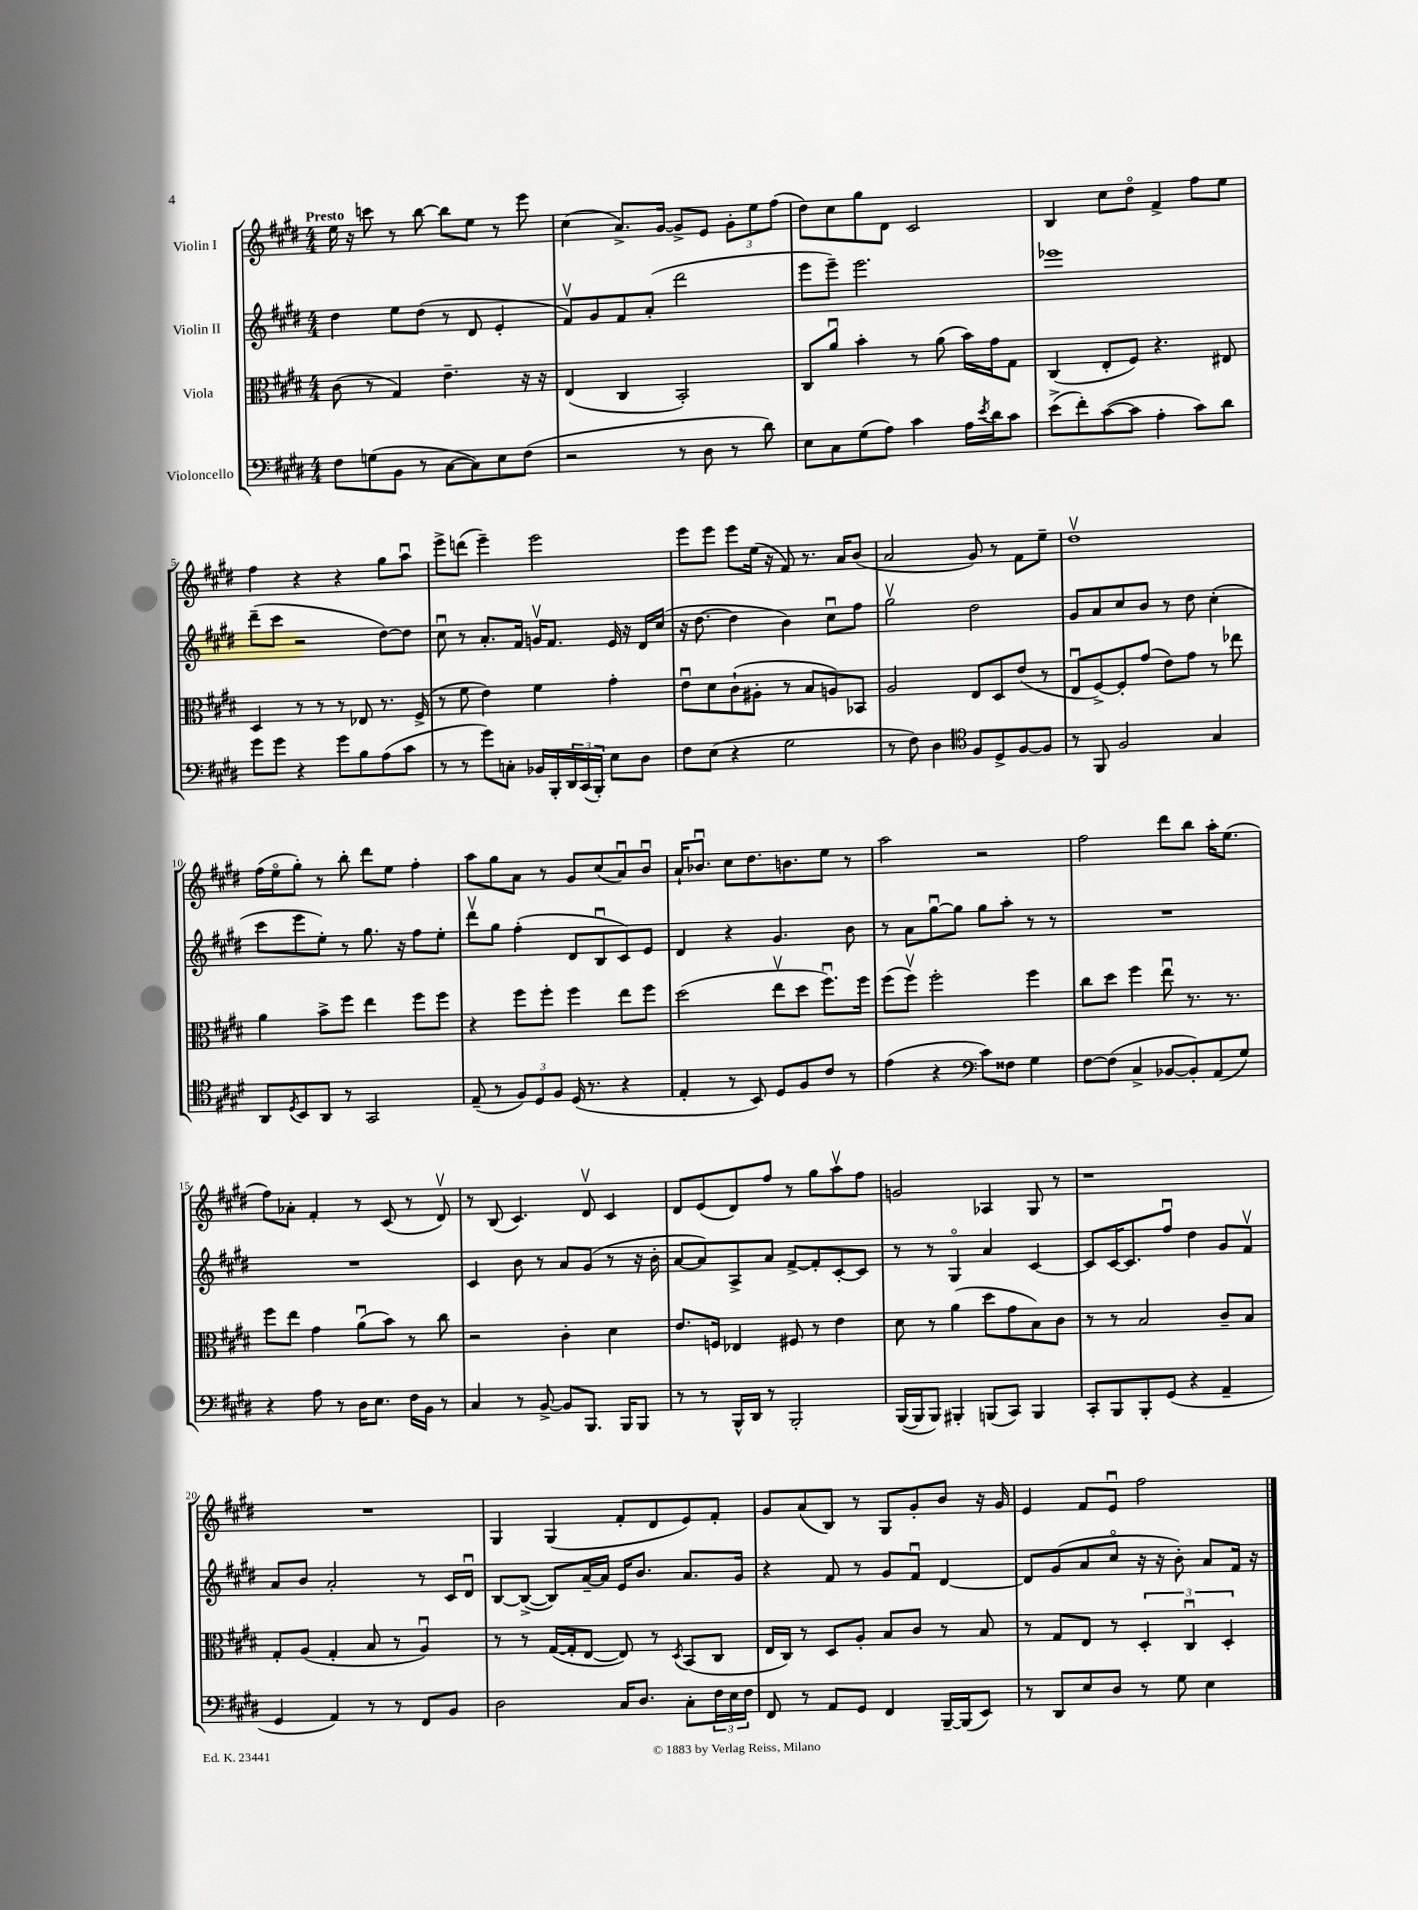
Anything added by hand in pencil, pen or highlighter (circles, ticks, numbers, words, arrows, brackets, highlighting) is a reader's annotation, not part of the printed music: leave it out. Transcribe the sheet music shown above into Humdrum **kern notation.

**kern	**kern	**kern	**kern
*staff4	*staff3	*staff2	*staff1
*clefF4	*clefC3	*clefG2	*clefG2
*k[f#c#g#d#]	*k[f#c#g#d#]	*k[f#c#g#d#]	*k[f#c#g#d#]
*M4/4	*M4/4	*M4/4	*M4/4
8F#	(8c#	4dd#	16ee
.	.	.	16r
(8G	8r	.	8ccc
8BB	4G#)	8ee	8r
8r	.	(8dd#	[8bb
[8C#	4.e~	8r	8bb]
8C#])	.	8d#	8ee
8E	.	4e'	8r
(8F#	16r	.	8eee
.	16r	.	.
=	=	=	=
2r	(4E	8f#v)	(4cc#
.	.	8g#	.
.	4C#	8f#	8.a^)
.	.	(8a'	.
.	.	.	[16g#
8r	2BB')	2ddd#	8g#^]
8D#	.	.	8e
8r	.	.	12g#'
.	.	.	12ee
8d#)	.	.	.
.	.	.	(12ff#
=	=	=	=
8E	8C#	8eee	8dd#)
8C#	8au	8eee~)	8cc#
(8G#	4b'	2.eee	8gg#
8A)	.	.	8d#
4c#	8r	.	2c#
.	(8a	.	.
16A	16b)	.	.
8qe	.	.	.
16d#	16g#	.	.
8c#	8G#	.	.
=	=	=	=
(8e^	(4C#	1eee-	4B
8f#')	.	.	.
([8c#	8E'	.	8cc#
8c#]	8F#)	.	8dd#o
4A'	4.r	.	4f#^
8c#)	.	.	8ff#
8d#	8E#	.	8ee
=	=	=	=
8g#	4D#	(8ddd#~	4ff#
8g#	.	8ccc#	.
4r	8r	2r	4r
.	8r	.	.
8g#	8r	.	4r
8B	8E-	.	.
(8A	8.r	[8dd#)	8gg#
8c#	.	8dd#]	8aau
.	(16F#^	.	.
=	=	=	=
8r	8r	8cc#u	8eee^
8r	8f#	8r	(8ddd
8g#)	4e)	8.a'	4eee~)
8C'	.	.	.
.	.	16f#	.
16BB-	4f#	16gv	2eee
16BBB'	.	8.f#	.
24DD#	.	.	.
(24CC#	.	.	.
24BBB')	.	.	.
8E	4g#'	16e	.
.	.	16r	.
8D#	.	16d#	.
.	.	(16cc#	.
=	=	=	=
8F#	8eu	16r	8eee
.	.	[8.dd#	.
(8E	8d#	.	8eee
4r	(8c#`	4dd#]	8eee
.	8A#'	.	(16ee
.	.	.	16r
2G#	8r	4b)	8f#)
.	8B	.	8.r
.	8A)	8cc#u	.
.	.	.	16a
.	8BB-	8ff#	(8b
=	=	=	=
8r	2A	2gg#v	2a
8F#)	.	.	.
4D#	.	.	.
*clefC4	*	*	*
8F#	8E	2dd#	8g#)
8D#^	8D#	.	8r
[8F#	(8e	.	8f#
8F#]	8r	.	8ee~
=	=	=	=
8r	8Eu	8g#	1dd#v
8FF#	[8F#^)	8a	.
2F#	8F#']	8cc#	.
.	(8g#	8b	.
.	8e)	8r	.
.	8g#	8dd#	.
4G#	8r	(4cc#'	.
.	8ee-	.	.
=	=	=	=
8AA	4a	8ccc#	(16ff#
.	.	.	16eeo
8qD#	.	.	.
8BB	.	8eee	8gg#')
8AA	8b^	8ee')	8r
8r	8ff#	8r	8bb'
2GG#	4ee	8.gg#	8ddd#
.	.	.	8ee
.	.	16r	.
.	8ff#	8ff#	4ff#'
.	8ff#	8ee'	.
=	=	=	=
(8E~	4r	8ddd#v	8aa
8r	.	8gg#	8gg#
12F#)	8ff#	(4ff#'	8a
12D#	.	.	.
.	8ff#'	.	8r
12F#	.	.	.
(16D#	4ff#	8d#	8g#
8.r	.	.	.
.	.	8Bu	(8cc#
4r	8ee	8c#)	8au)
.	8ff#	8e	8bu
=	=	=	=
4E'	(2dd#	4d#	16a`
.	.	.	8.b-u
8r	.	4r	8cc#
8BB)	.	.	8.dd#
8D#	8eev	4.g#	.
.	.	.	8.b
8F#	8dd#	.	.
8c#	8.ff#u)	.	8ee
8r	.	8b	8r
.	16ff#	.	.
=	=	=	=
(4e	(8ff#	8r	2aa
.	8ff#v)	8a	.
4r	2ff#'	[8gg#u	.
.	.	8gg#]	.
*clefF4	*	*	*
8c#)	.	8gg#	2r
8F##	.	8aa'	.
4G#	4ff#	8r	.
.	.	8r	.
=	=	=	=
[8F#	8cc#	1r	2ff#
(8F#]	8dd#	.	.
4C#^	4ff#	.	.
[8BB-	8eeu	.	8ddd#
8BB-'])	8.r	.	8bb
(8AA	.	.	16aa'
.	8.r	.	(8.ee
8G#)	.	.	.
=	=	=	=
4r	8ff#	1r	8ff#)
.	8ee	.	8a-'
8A	4g#	.	4f#'
8r	.	.	.
16D#	(8au	.	8r
8.E	.	.	.
.	8b)	.	(8c#
16F#	8r	.	8r
16BB	.	.	.
8r	8cc#	.	8d#v)
=	=	=	=
4C#	2r	4c#	8r
.	.	.	(8B
8r	.	8b	4.c#)
[8BB^	.	8r	.
8BB]	4c#'	8a	.
8.BBB	.	(8g#	8d#v
.	4d#	8r	4c#
16BBB	.	.	.
8BBB	.	16r	.
.	.	16b'	.
=	=	=	=
8r	8.e	[8a	8d#
8r	.	8a])	(8e
.	16F	.	.
16BBB^^	4E-	8A^	8d#)
16DD#	.	.	.
8r	.	8a	8ff#
2BBB'	8F#	[8f#^	8r
.	8r	8f#']	8gg#
.	4e	[8c#'	8aav
.	.	8c#]	8ff#
=	=	=	=
([16BBB	8d#	8r	2g
16BBB]	.	.	.
8BBB)	8r	8r	.
4BBB#'	(4a	4G#o	.
(8BBB	8dd#	4a	4A-
8CC#)	8g#	.	.
4BBB	8B)	[4c#	8G#
.	8c#	.	8r
=	=	=	=
8CC#'	8r	8c#]	1r
8BBB	8r	[16c#	.
.	.	8.c#]	.
8BBB'	2B	.	.
(8GG#	.	8ff#u	.
4r	.	4dd#	.
4AA~	8c#~	8g#	.
.	8B	8f#v	.
=	=	=	=
4GG#	8G#'	8a	1r
.	(8A	8b	.
4AA)	4G#'	2a'	.
8r	8B	.	.
8r	8r	.	.
8FF#	4Au)	8r	.
8BB	.	16c#	.
.	.	16d#u	.
=	=	=	=
2D#	8r	[8B	4G#
.	8r	(8B^_	.
.	([16G#	8B])	(4G#
.	16G#']	.	.
.	[8E	[16a~	.
.	.	16a]	.
16C#	8E])	16e	8f#'
8.D#	.	8.b	.
.	8r	.	8d#
.	8qD#	.	.
8C#'	(8BB	8.a	8e)
24F#	8C#	.	8f#'
24E	.	.	.
.	.	16g#	.
24F#	.	.	.
=	=	=	=
8FF#	16E	4r	8g#
.	16C#)	.	.
8r	8r	.	(8a
8AA	8D#	8f#	8B)
8GG#	8A'	8r	8r
4FF#	8B	8g#	8G#
.	8c#	8f#u	8g#'
[16BBB~	8r	[4d#	8b
(16BBB]	.	.	.
8EE)	8B	.	16r
.	.	.	16g#
=	=	=	=
8r	8r	8d#]	4e
8DD#	8G#	(8g#	.
8E	8E	8a	8f#
8D#	8r	8cc#o	8eu
8r	6D#'	16r	2ff#
.	.	16r	.
8G#	.	8b')	.
.	6C#u	.	.
4E	.	8a	.
.	6D#'	.	.
.	.	16f#	.
.	.	16r	.
==	==	==	==
*-	*-	*-	*-
